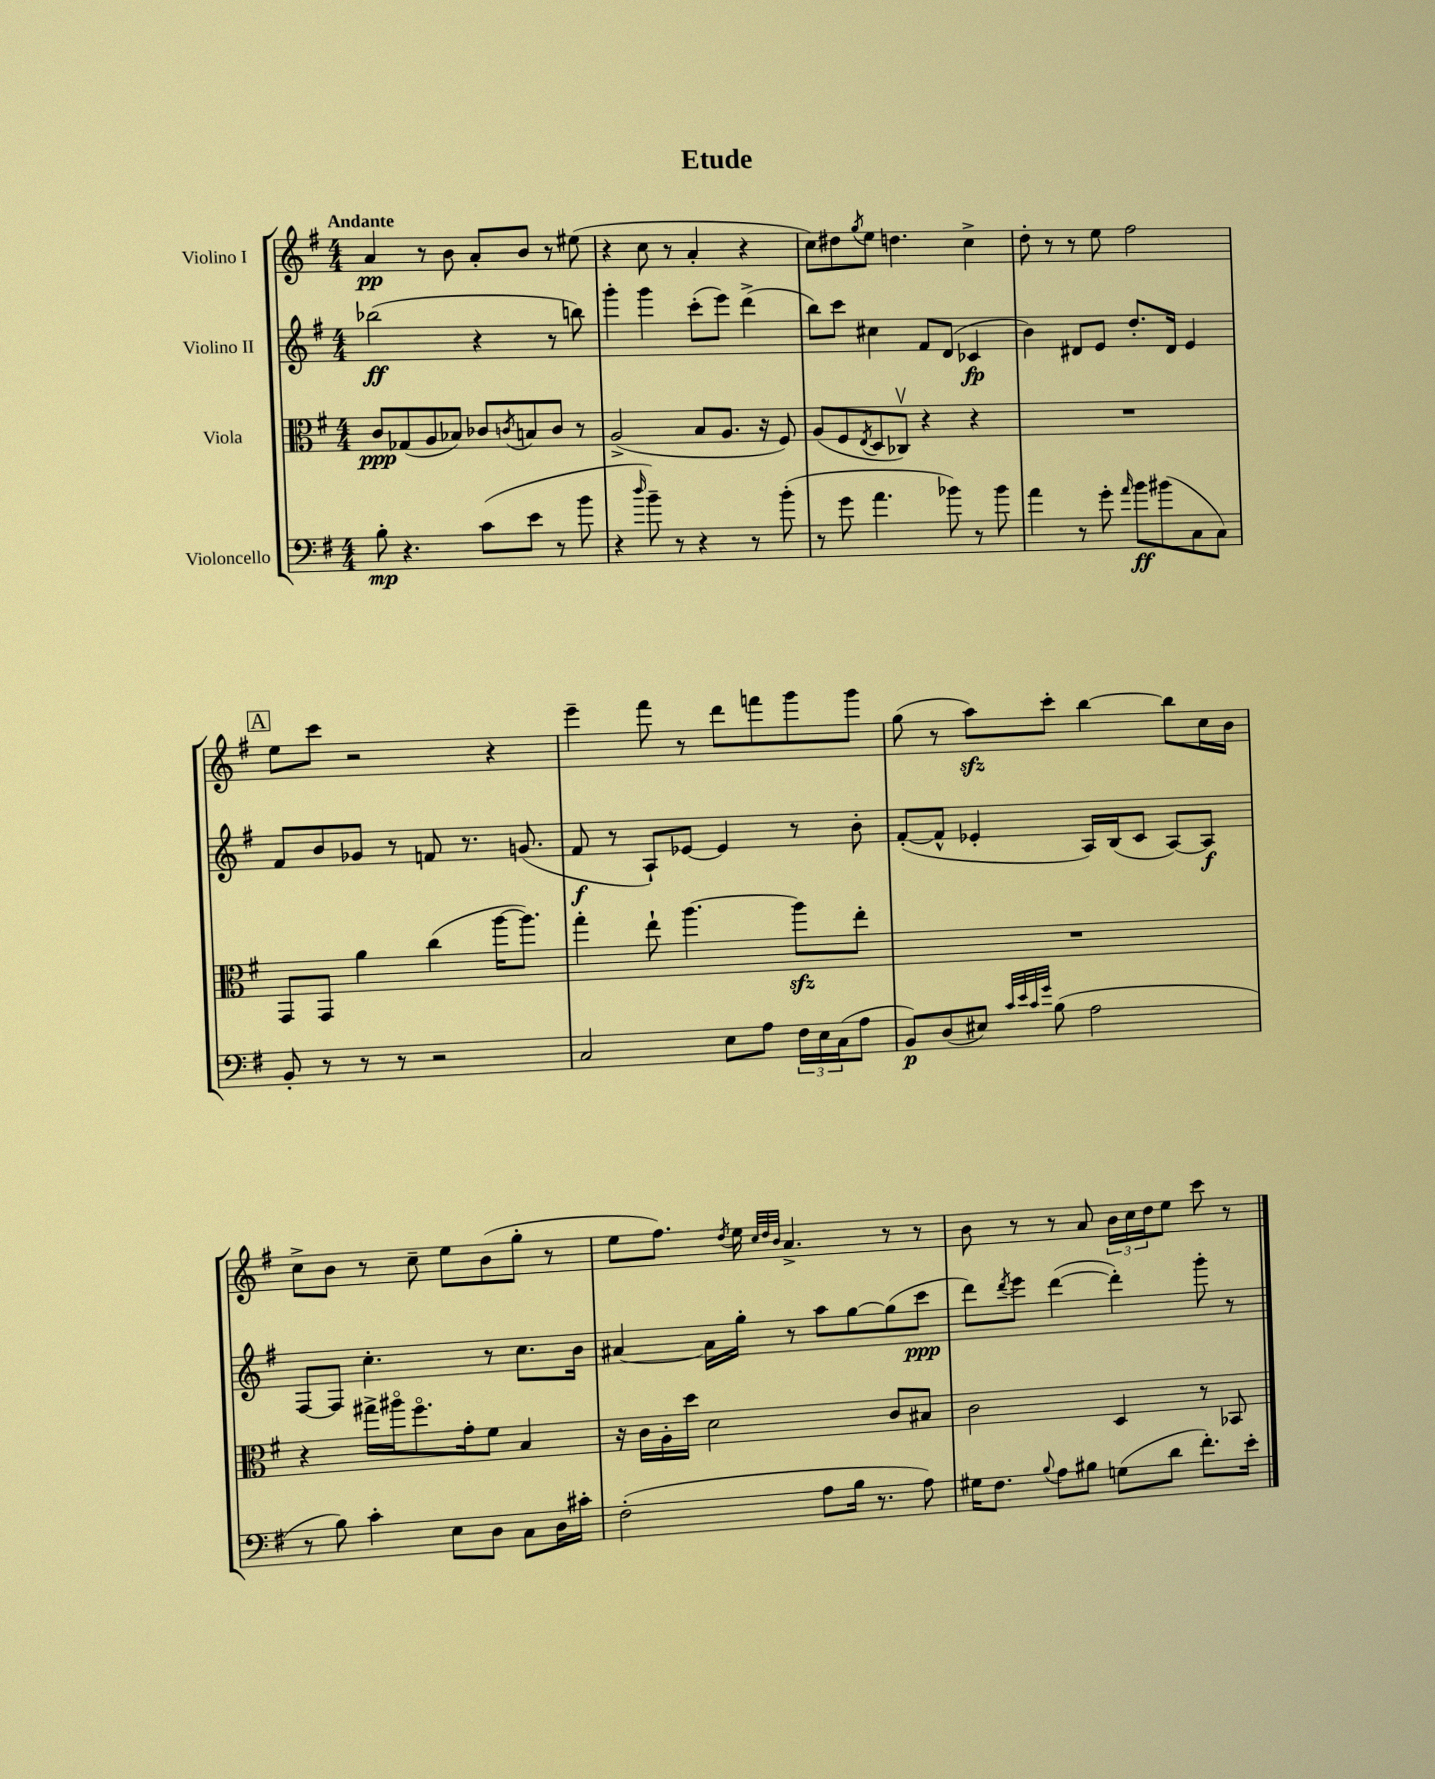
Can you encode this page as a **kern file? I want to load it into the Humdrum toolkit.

**kern	**kern	**kern	**kern
*staff4	*staff3	*staff2	*staff1
*clefF4	*clefC3	*clefG2	*clefG2
*k[f#]	*k[f#]	*k[f#]	*k[f#]
*M4/4	*M4/4	*M4/4	*M4/4
8B'	8c	(2bb-	4a
4.r	(8G-	.	.
.	8A	.	8r
.	8B-)	.	8b
(8c	8c-	4r	8a'
.	8qc	.	.
8e	8B	.	8b
8r	8c	8r	8r
8b	8r	8bb)	(8ee#
=	=	=	=
4r	(2A^	4ggg'	4r
16qqdd	.	.	.
8b~)	.	4ggg	8cc
8r	.	.	8r
4r	8B	(8ccc'	4a'
.	8.A	8eee)	.
8r	.	(4ddd^	4r
.	16r	.	.
(8b'	8F#)	.	.
=	=	=	=
8r	(8A	8bb)	8cc)
8g	8F#	8ccc	8dd#
.	8qE	.	8qgg
4.a	8D	4cc#	8ee
.	8C-v)	.	4.dd
.	4r	8f#	.
8b-)	.	(8d	.
8r	4r	4c-	4cc^
8b-	.	.	.
=	=	=	=
4a	1r	4b)	8dd'
.	.	.	8r
8r	.	8d#	8r
8g'	.	8e	8ee
16qqa	.	.	.
8b	.	8.dd'	2ff#
(8b#	.	.	.
.	.	16d#	.
8C	.	4e	.
8C)	.	.	.
=	=	=	=
8BB'	8GG	8f#	8ee
8r	8GG	8b	8ccc
8r	4a	8g-	2r
8r	.	8r	.
2r	(4cc	8f	.
.	.	8.r	.
.	[16aa	.	4r
.	8.aa])	(8.g	.
=	=	=	=
2C	4gg'	8f#	4eee~
.	.	8r	.
.	8ee`	8A`)	8fff#
.	[4.aa	[8e-	8r
8E	.	4e-]	8ddd
8A	.	.	8fff
24F#	8aa]	8r	8ggg
24E	.	.	.
(24C	.	.	.
8A	8ee'	8b'	8ggg
=	=	=	=
8BB)	1r	([8f#'	(8gg
(8D	.	8f#^^]	8r
8E#)	.	4e-'	8aa)
32qqc	.	.	.
32qqe	.	.	.
32qqc	.	.	.
32qqg	.	.	.
(8B	.	.	8ccc'
2A	.	16A)	[4bb
.	.	(16B	.
.	.	8c	.
.	.	[8A)	8bb]
.	.	8A]	16cc
.	.	.	16b
=	=	=	=
8r	4r	[8F#	8cc^
8B)	.	8F#]	8b
4c'	16gg#^	4.cc'	8r
.	16aa#o	.	.
.	8.ff#o	.	8cc~
8E	.	.	8ee
.	16g'	.	.
8D	8f#	8r	(8b
8C	4B	8.cc	8gg'
16D	.	.	8r
16c#'	.	16b	.
=	=	=	=
(2F#'	16r	[4a#	8ee
.	16c	.	.
.	16A'	.	8.ff#)
.	16dd	.	.
.	2d	16a#]	.
.	.	.	8qdd
.	.	16gg'	16ee
.	.	.	32qqcc
.	.	.	32qqdd
.	.	.	32qqb
.	.	8r	4.a^
8A	.	8aa	.
16B	.	[8gg	.
8.r	.	.	.
.	8c	(8gg]	8r
8A)	8B#	8ccc	8r
=	=	=	=
16G#	2c	8ddd)	8b
8.F#	.	.	.
.	.	8qddd	.
.	.	8eee	8r
8qqB	.	.	.
8A	.	([4ddd	8r
8B#	.	.	8a
(8G	4D	4ddd'])	24b
.	.	.	24cc
.	.	.	24dd
8d	.	.	8ee
8.f#')	8r	8ggg'	8ccc
.	8BB-	8r	8r
16e'	.	.	.
==	==	==	==
*-	*-	*-	*-
